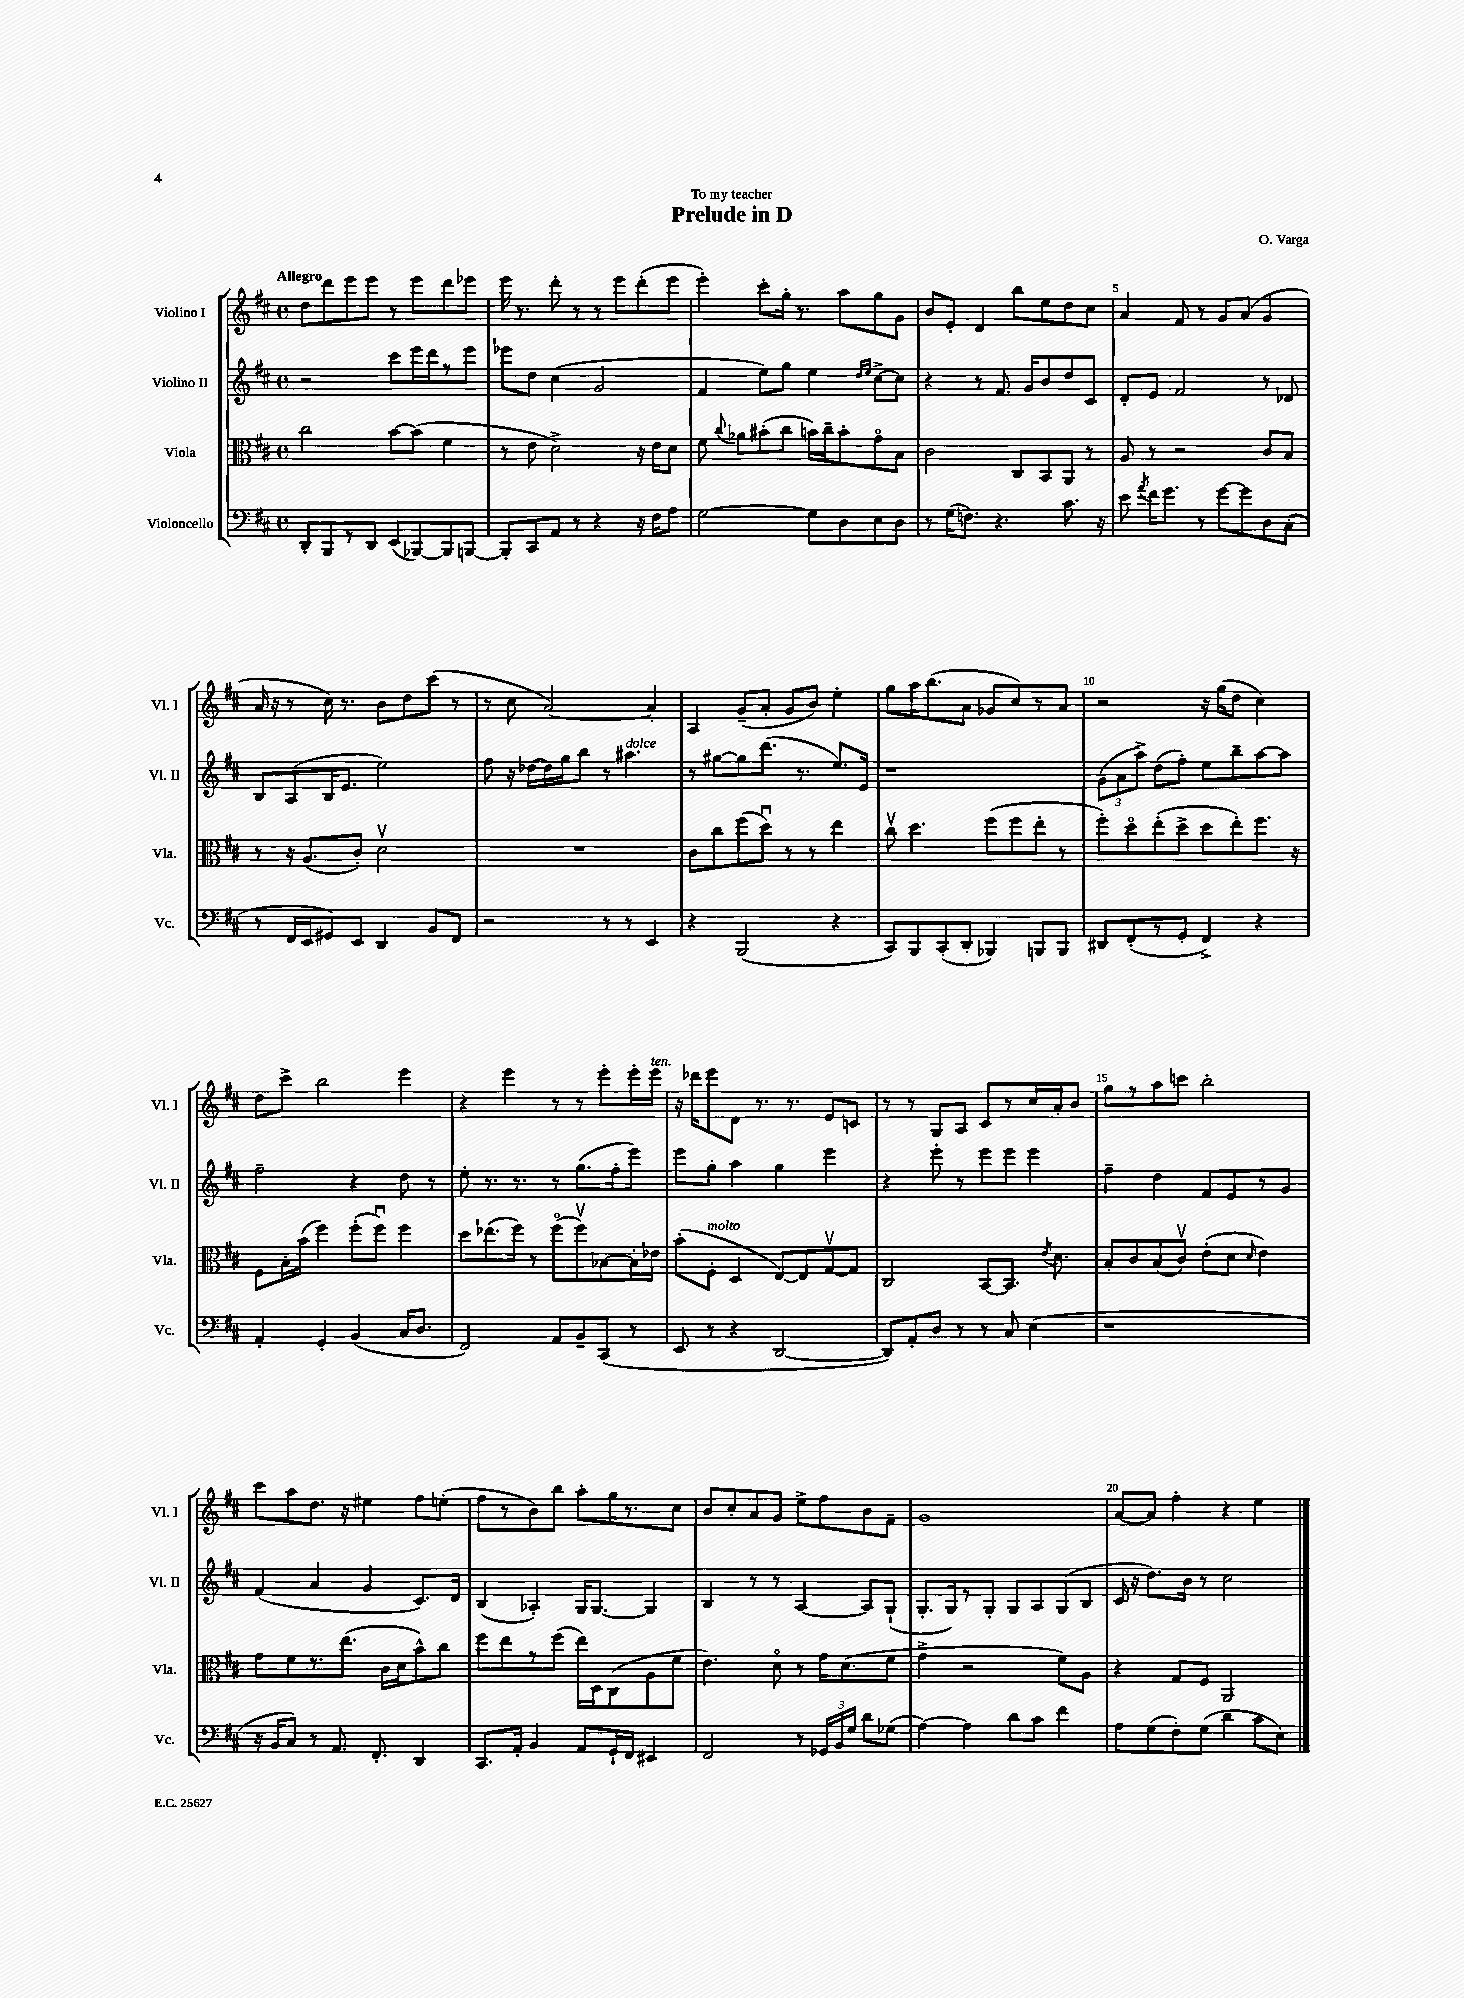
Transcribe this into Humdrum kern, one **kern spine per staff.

**kern	**kern	**kern	**kern
*staff4	*staff3	*staff2	*staff1
*clefF4	*clefC3	*clefG2	*clefG2
*k[f#c#]	*k[f#c#]	*k[f#c#]	*k[f#c#]
*M4/4	*M4/4	*M4/4	*M4/4
*met(c)	*met(c)	*met(c)	*met(c)
8DD'	2cc#	2r	8dd
8BBB	.	.	8ddd
8r	.	.	8eee
8DD	.	.	8eee
(8EE	[8b	8ccc#	8r
[8BBB-)	(8b]	16eee	8eee
.	.	16ddd	.
8BBB-]	4f#	8r	8ddd
[8BBB	.	8eee	8eee-
=	=	=	=
8BBB']	8r	8eee-	16eee
.	.	.	8.r
8CC#	8e	8dd	.
8AA	2d^)	(4cc#	8ddd'
8r	.	.	8r
4r	.	2g	8r
.	.	.	8eee
16r	16r	.	(8ddd'
16F#	16e	.	.
8A	8d	.	8eee
=	=	=	=
[2G	8f#	4f#	4eee')
.	8qqcc#	.	.
.	8a-	.	.
.	(8b#'	8ee)	8ccc#'
.	8cc#	8gg	16gg'
.	.	.	8.r
8G]	16b)	4ee	.
.	16cc#~	.	.
8D	8b'	.	8aa
.	.	16qqdd	.
.	.	16qqee	.
8E	8go	[8cc#^	8gg
8D	8B	8cc#]	8g
=	=	=	=
8r	2c#	4r	8b
(16G	.	.	8e'
8.F)	.	.	.
.	.	8r	4d
4.r	.	8.f#	.
.	8C#	.	8bb
.	.	16g	.
.	8BB	8b	8ee
8.c#	8AA	8dd	8dd
.	8r	8c#	8cc#
16r	.	.	.
=	=	=	=
8e	8A	8d'	4a
8qa	.	.	.
16f#	8r	8e	.
8.g	.	.	.
.	2r	2f#	8f#
8r	.	.	8r
[8g	.	.	8g
8g]	.	.	(8a
8D	8c#	8r	4g
(8C#'	8B	8d-	.
=	=	=	=
8r	8r	8B	16a
.	.	.	16r
16FF#	16r	(8A	8r
16EE	(8.A	.	.
8GG#)	.	16B	16cc#)
.	.	8.e	8.r
8EE	8c#')	.	.
4DD	2dv	2ee)	8b
.	.	.	8dd
8BB	.	.	(8ccc#
8FF#	.	.	8r
=	=	=	=
2r	1r	8ff#	8r
.	.	16r	8cc#
.	.	[16dd-	.
.	.	16dd-]	[2a)
.	.	16gg	.
.	.	8bb	.
8r	.	8r	.
8r	.	4.aa#	.
4EE	.	.	4a']
=	=	=	=
4r	8c#	8r	4A
.	8cc#	[8gg#	.
(2BBB	(8ff#	8gg#]	(8g~
.	8ddu)	(8.ddd	8a'
.	8r	.	8g
.	.	8.r	.
.	8r	.	8b)
4r	4ee	8.ee)	4ee'
.	.	16e	.
=	=	=	=
8CC#)	8cc#v	1r	8gg
8BBB	4.dd	.	16aa
.	.	.	(8.bb
(8CC#'	.	.	.
8DD'	.	.	8a
4BBB-)	(8ff#	.	8g-
.	8ff#	.	8cc#)
8BBB	8ee'	.	8r
8BBB	8r	.	8a
=	=	=	=
8DD#	8ff#')	(12g	2r
.	.	12a	.
(8FF#'	8ddo	.	.
.	.	12aa^)	.
8r	(8ee'	(8dd	.
8GG'	8dd^	8ff#')	.
4FF#^)	8dd	8ee	16r
.	.	.	(16gg
.	8ee')	8bb~	8dd
4r	8.ff#	[8aa	4cc#)
.	.	8aa]	.
.	16r	.	.
=	=	=	=
4AA'	8F#	2ff#~	8dd
.	16B'	.	8ccc#^
.	(16b	.	.
4GG'	4ff#)	.	2bb
(4BB	(8ff#'	4r	.
.	8ff#u)	.	.
16C#	4ff#	8dd	4eee
8.D	.	.	.
.	.	8r	.
=	=	=	=
2FF#)	8dd	8ee'	4r
.	(8.ee-	8.r	.
.	.	.	4eee
.	16ff#)	8.r	.
.	8r	.	.
8AA	(8ff#o	8r	8r
8BB~	8ff#v)	(8.gg	8r
(8CC#	[8B-	.	8eee'
.	.	16ff#'	.
8r	16B-']	8eee)	16eee'
.	16e-	.	16eee
=	=	=	=
8EE	(8b'	8eee	16r
.	.	.	16ddd-
8r	8F#'	8gg'	8eee
4r	4D	4aa	8d
.	.	.	8.r
[2DD	[8E)	4gg	.
.	.	.	8.r
.	8E]	.	.
.	[8Gv	4eee	8e
.	8G]	.	8c
=	=	=	=
8DD])	2C#	4r	8r
8AA'	.	.	8r
8D	.	8eee'	8G
8r	.	8r	8A
8r	[8BB	8eee	8c#
8C#	8.BB]	8eee	8r
(4E	.	4eee	16cc#
.	8qe	.	.
.	8.d	.	16a'
.	.	.	8b
=	=	=	=
1r	8B'	4ff#~	8gg
.	8c#	.	8r
.	(8B	4dd	8aa
.	8c#v)	.	8ccc
.	(8e'	8f#	2bb'
.	8d	8e	.
.	16qqd	.	.
.	4e)	8r	.
.	.	8g	.
=	=	=	=
16r	8g	(4f#	8ccc#
16BB	.	.	.
8C#)	8f#	.	8aa
8r	8.r	4a	8.dd
8.AA	.	.	.
.	(8.ee	.	16r
.	.	4g	4ee#
8.FF#'	.	.	.
.	16c#	.	.
.	16d	.	.
4DD	8b^^)	8.c#)	8ff#
.	8cc#	.	(8ee'
.	.	16d	.
=	=	=	=
8.CC#	8ff#	(4B	8ff#
.	8ee	.	8r
16AA'	.	.	.
4BB	8r	4A-')	8b)
.	(8ff#	.	8bb
8AA	16ee)	16G	8aa'
.	16D	[8.G	.
16GG`	(8C#	.	16gg
16FF#	.	.	8.r
4EE#	8A	4G]	.
.	8f#	.	8cc#
=	=	=	=
2FF#	4.e)	4B	8b
.	.	.	8cc#'
.	.	8r	8a
.	8do	8r	8g
8r	8r	[4A	8ee^
24GG-	16g	.	8ff#
24BB	.	.	.
.	(8.d	.	.
24G	.	.	.
8d	.	8A]	8b
(8G-	8f#	(8G`	8f#~
=	=	=	=
[4A)	4g^	8.G'	1g
.	.	16G)	.
4A]	2r	8r	.
.	.	8G'	.
8d	.	8G	.
8c#	.	8A	.
4f#	8f#)	(8G	.
.	8A	8B	.
=	=	=	=
8A	4r	16c#	[8a
.	.	16r	.
(8G	.	8.dd)	8a]
8F#')	8G	.	4ff#'
.	.	16b	.
(8G	8F#	8r	.
4d	2AA	2cc#	4r
8c#	.	.	4ee
8E)	.	.	.
==	==	==	==
*-	*-	*-	*-
